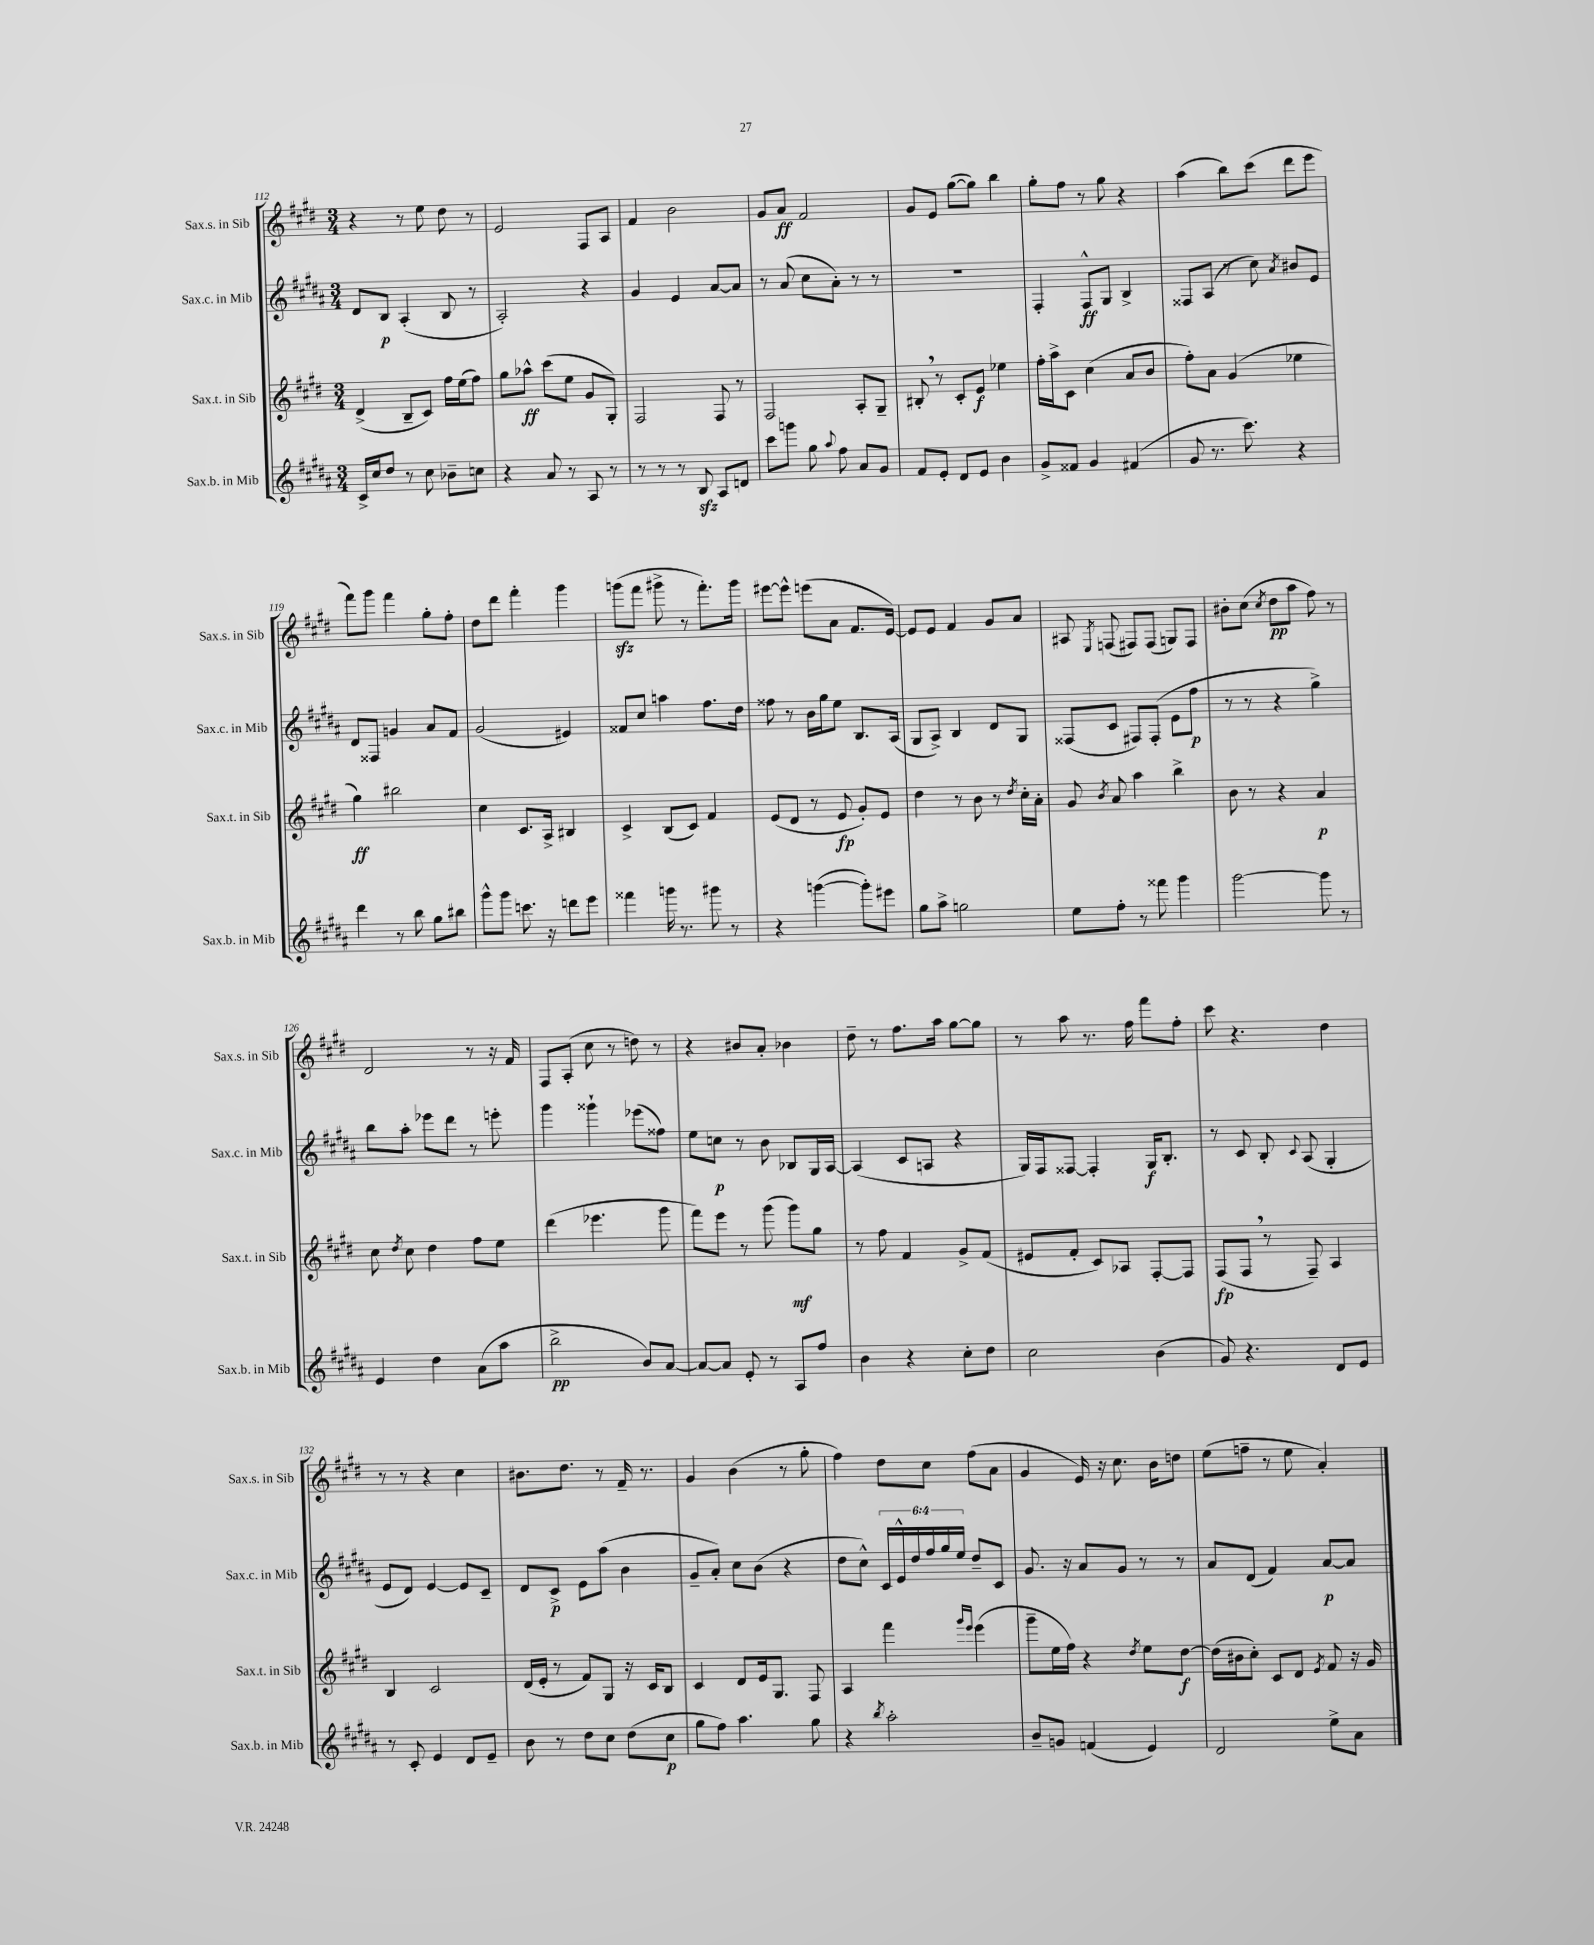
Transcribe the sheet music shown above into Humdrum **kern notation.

**kern	**dynam	**kern	**dynam	**kern	**dynam	**kern	**dynam
*part4	*part4	*part3	*part3	*part2	*part2	*part1	*part1
*staff4	*staff4	*staff3	*staff3	*staff2	*staff2	*staff1	*staff1
*I"Sax.b. in Mib	*	*I"Sax.t. in Sib	*	*I"Sax.c. in Mib	*	*I"Sax.s. in Sib	*
*I'Sax.b. in Mib	*	*I'Sax.t. in Sib	*	*I'Sax.c. in Mib	*	*I'Sax.s. in Sib	*
*clefG2	*	*clefG2	*	*clefG2	*	*clefG2	*
*k[f#c#g#d#a#]	*	*k[f#c#g#d#]	*	*k[f#c#g#d#a#]	*	*k[f#c#g#d#]	*
*M3/4	*	*M3/4	*	*M3/4	*	*M3/4	*
=112	=112	=112	=112	=112	=112	=112	=112
16c#^/LL	.	(4d#^/	.	8d#/L	.	4r	.
16cc#/J	.	.	.	.	.	.	.
8dd#/J	.	.	.	8B/J	p	.	.
8r	.	8B~/L	.	(4A#'/	.	8r	.
8cc#\	.	8c#/J)	.	.	.	8ee\	.
8b-X~\L	.	16ff#\LL	.	8B/	.	8dd#\	.
.	.	(16ee\J	.	.	.	.	.
8ccn\J	.	8ff#\J)	.	8r	.	8r	.
=113	=113	=113	=113	=113	=113	=113	=113
4r	.	8gg#\L	.	2A#'/)	.	2e/	.
.	.	8aa-X^^\J	ff	.	.	.	.
8a#/	.	(8ccc#\L	.	.	.	.	.
8r	.	8ee\J	.	.	.	.	.
8A#/	.	8g#/L	.	4r	.	8F#/L	.
8r	.	8G#'/J)	.	.	.	8A/J	.
=114	=114	=114	=114	=114	=114	=114	=114
8r	.	2F#/	.	4g#/	.	4f#/	.
8r	.	.	.	.	.	.	.
8r	.	.	.	4e/	.	2b\	.
8Bzz/	.	.	.	.	.	.	.
8A#/L	.	8F#/	.	[8a#/L	.	.	.
8dn/J	.	8r	.	8a#/J]	.	.	.
=115	=115	=115	=115	=115	=115	=115	=115
8ccc#\L	.	2F#/	.	8r	.	8g#/L	.
8gggn\J	.	.	.	(8a#/	.	8a/J	ff
8gg#\	.	.	.	8cc#\L	.	2f#/	.
8qqaa#/	.	.	.	.	.	.	.
8ff#\	.	.	.	8a#'\J)	.	.	.
8a#/L	.	8A'/L	.	8r	.	.	.
8g#/J	.	8G#~/J	.	8r	.	.	.
=116	=116	=116	=116	=116	=116	=116	=116
8f#/L	.	8B#X',/	.	2.r	.	8g#/L	.
8e'/J	.	8r	.	.	.	8e/J	.
8d#/L	.	8c#'/L	.	.	.	([8gg#\L	.
8e/J	.	8e/J	f	.	.	8gg#\J])	.
4b\	.	4ee-X\	.	.	.	4bb\	.
=117	=117	=117	=117	=117	=117	=117	=117
8g#^/L	.	16ff#'\LL	.	4F#'/	.	8gg#'\L	.
.	.	16aa^\J	.	.	.	.	.
8f##X/J	.	8c#\J	.	.	.	8ff#\J	.
4g#/	.	(4cc#\	.	8F#^^/L	ff	8r	.
.	.	.	.	8G#/J	.	8gg#\	.
(4f#X/	.	8a/L	.	4B^/	.	4r	.
.	.	8b/J	.	.	.	.	.
=118	=118	=118	=118	=118	=118	=118	=118
8g#/	.	8ff#'\L)	.	8F##X/L	.	(4aa\	.
8.r	.	8a\J	.	(8A#/J	.	.	.
.	.	(4g#/	.	8r	.	8bb\L)	.
8.ccc#\)	.	.	.	.	.	.	.
.	.	.	.	8cc#\)	.	(8ccc#\J	.
.	.	.	.	8qa#/	.	.	.
4r	.	4ee-X\	.	8b#X/L	.	8ddd#\L	.
.	.	.	.	8e/J	.	8eee\J	.
!!LO:LB:g=z
=119	=119	=119	=119	=119	=119	=119	=119
4ddd#\	.	4gg#\)	ff	8d#/L	.	8fff#\L)	.
.	.	.	.	8F##X/J	.	8ggg#\J	.
8r	.	2bb#X\	.	4gn/	.	4fff#\	.
8bb\	.	.	.	.	.	.	.
8gg#\L	.	.	.	8a#/L	.	8gg#'\L	.
8bb#X\J	.	.	.	8f#/J	.	8ff#'\J	.
=120	=120	=120	=120	=120	=120	=120	=120
8ggg#^^\L	.	4cc#\	.	(2g#/	.	8dd#\L	.
8ggg#\J	.	.	.	.	.	8ddd#\J	.
8.cccn\	.	8.c#/L	.	.	.	4fff#'\	.
16r	.	16A^/Jk	.	.	.	.	.
8dddn\L	.	4B#X/	.	4e#X/)	.	4ggg#\	.
8eee\J	.	.	.	.	.	.	.
=121	=121	=121	=121	=121	=121	=121	=121
4fff##X\	.	4c#^/	.	8f##X/L	.	(8gggnzz\L	.
.	.	.	.	8cc#/J	.	8fff#\J	.
16gggn\	.	(8B/L	.	4aan\	.	8ggg#X^\	.
8.r	.	.	.	.	.	.	.
.	.	8c#/J)	.	.	.	8r	.
8ggg#X\	.	4f#/	.	8.ff#\L	.	8.fff#'\L)	.
8r	.	.	.	.	.	.	.
.	.	.	.	16dd#\Jk	.	16ggg#\Jk	.
=122	=122	=122	=122	=122	=122	=122	=122
4r	.	(8e/L	.	8ff##X\	.	[8eee#X\L	.
.	.	8d#/J	.	8r	.	8eee#^^\J]	.
([4gggn\	.	8r	.	16b\LL	.	(8eeen\L	.
.	.	.	.	16gg#\J	.	.	.
.	.	8e/	fp	8ee\J	.	8a\J	.
8ggg'\L])	.	8g#'/L)	.	8.B/L	.	8.f#/L	.
8eee#X\J	.	8e/J	.	.	.	.	.
.	.	.	.	(16A#/Jk	.	[16e/Jk)	.
=123	=123	=123	=123	=123	=123	=123	=123
8gg#\L	.	4dd#\	.	8G#/L	.	8e/L]	.
8aa#^\J	.	.	.	8A#^/J)	.	8e/J	.
2ggn\	.	8r	.	4B/	.	4f#/	.
.	.	8b\	.	.	.	.	.
.	.	8r	.	8d#/L	.	8g#/L	.
.	.	8qdd#/	.	.	.	.	.
.	.	16cc#'\LL	.	8G#/J	.	8a/J	.
.	.	16a'\JJ	.	.	.	.	.
=124	=124	=124	=124	=124	=124	=124	=124
8ee\L	.	8g#/	.	(8F##X/L	.	8A#X/	.
.	.	8qb/	.	.	.	8qE/	.
8ff#'\J	.	8a/	.	8c#/J	.	(8Fn/	.
8r	.	4aa\	.	8F#X/L)	.	8F#X/L)	.
8fff##X\	.	.	.	(8F#'/J	.	(8F#/J	.
4ggg#\	.	4bb^\	.	8e\L	.	8Gn/L)	.
.	.	.	.	8ff#\J	p	8F#/J	.
=125	=125	=125	=125	=125	=125	=125	=125
[2ggg#\	.	8b\	.	8r	.	8b#X'\L	.
.	.	8r	.	8r	.	(8cc#\J	.
.	.	.	.	.	.	8qcc#/	.
.	.	4r	.	4r	.	8dd#\L	pp
.	.	.	.	.	.	8aa\J	.
8ggg#\]	.	4a/	p	4gg#^\)	.	8ff#\)	.
8r	.	.	.	.	.	8r	.
!!LO:LB:g=z
=126	=126	=126	=126	=126	=126	=126	=126
4e/	.	8cc#\	.	8bb\L	.	2d#/	.
.	.	8qdd#/	.	.	.	.	.
.	.	8cc#\	.	8aa#'\J	.	.	.
4dd#\	.	4dd#\	.	8eee-X\L	.	.	.
.	.	.	.	8ddd#\J	.	.	.
(8a#\L	.	8ff#\L	.	8r	.	8r	.
8aa#\J	.	8ee\J	.	8eeen'\	.	16r	.
.	.	.	.	.	.	16f#/	.
=127	=127	=127	=127	=127	=127	=127	=127
2bb^\	pp	(4ddd#\	.	4ggg#\	.	8F#/L	.
.	.	.	.	.	.	(8A'/J	.
.	.	4.eee-X\	.	4ggg##X`\	.	8cc#\	.
.	.	.	.	.	.	8r	.
8b/L)	.	.	.	(8eee-X\L	.	8ddn\)	.
[8a#/J	.	8ggg#\	.	8ff##X\J)	.	8r	.
=128	=128	=128	=128	=128	=128	=128	=128
8a#/L_	.	8fff#\L)	.	8ee\L	.	4r	.
8a#/J]	.	8eee\J	.	8ccn\J	p	.	.
8e'/	.	8r	.	8r	.	8b#X/L	.
8r	.	(8ggg#\	.	8b\	.	8a'/J	.
8A#/L	.	8ggg#\L)	mf	8B-X/L	.	4b-X\	.
8ff#/J	.	8gg#\J	.	16G#/L	.	.	.
.	.	.	.	[16A#/JJ	.	.	.
=129	=129	=129	=129	=129	=129	=129	=129
4b\	.	8r	.	(4A#/]	.	8dd#~\	.
.	.	8ff#\	.	.	.	8r	.
4r	.	4f#/	.	8c#/L	.	8.ff#\L	.
.	.	.	.	8An/J	.	.	.
.	.	.	.	.	.	16aa\Jk	.
8cc#'\L	.	8g#^/L	.	4r	.	[8gg#\L	.
8dd#\J	.	(8f#/J	.	.	.	8gg#\J]	.
=130	=130	=130	=130	=130	=130	=130	=130
2cc#\	.	8e#X/L	.	16G#/LL)	.	8r	.
.	.	.	.	16F#/J	.	.	.
.	.	8f#'/J	.	[8F##X/J	.	8aa\	.
.	.	8c#/L)	.	4F##'/]	.	8.r	.
.	.	8A-X/J	.	.	.	.	.
.	.	.	.	.	.	16ff#\	.
(4b\	.	[8F#'/L	.	16G#/KL	f	8fff#\L	.
.	.	.	.	8.B'/J	.	.	.
.	.	8F#/J]	.	.	.	8ff#'\J	.
=131	=131	=131	=131	=131	=131	=131	=131
8g#/)	.	(8F#/L	fp	8r	.	8ccc#\	.
4.r	.	8F#,/J	.	8c#/	.	4.r	.
.	.	8r	.	8B'/	.	.	.
.	.	.	.	8qqc#/	.	.	.
.	.	8F#~/)	.	(8A#/	.	.	.
8d#/L	.	4A/	.	4G#'/	.	4dd#\	.
8e/J	.	.	.	.	.	.	.
!!LO:LB:g=z
=132	=132	=132	=132	=132	=132	=132	=132
8r	.	4B/	.	8e/L	.	8r	.
8c#'/	.	.	.	8d#/J)	.	8r	.
4e/	.	2c#/	.	[4e/	.	4r	.
8d#/L	.	.	.	8e/L]	.	4cc#\	.
8e~/J	.	.	.	8c#~/J	.	.	.
=133	=133	=133	=133	=133	=133	=133	=133
8b\	.	(16d#/LL	.	8d#/L	.	8.b#X\L	.
.	.	16e'/JJ	.	.	.	.	.
8r	.	8r	.	8c#^/J	p	.	.
.	.	.	.	.	.	8.dd#\J	.
8dd#\L	.	8f#/L)	.	8e\L	.	.	.
8cc#\J	.	8G#/J	.	(8aa#\J	.	8r	.
(8dd#\L	.	16r	.	4b\	.	16f#~/	.
.	.	16c#/KL	.	.	.	8.r	.
8cc#\J	p	8B/J	.	.	.	.	.
=134	=134	=134	=134	=134	=134	=134	=134
8gg#\L	.	4c#/	.	8g#~/L	.	4g#/	.
8ff#\J)	.	.	.	8a#'/J)	.	.	.
4.aa#\	.	8d#/L	.	8cc#\L	.	(4b\	.
.	.	16e/k	.	(8b\J	.	.	.
.	.	8.G#/J	.	.	.	.	.
.	.	.	.	4r	.	8r	.
8gg#\	.	8F#/	.	.	.	8gg#'\	.
=135	=135	=135	=135	=135	=135	=135	=135
4r	.	4A/	.	8dd#\L	.	4ff#\)	.
.	.	.	.	8cc#^^\J)	.	.	.
8qbb/	.	.	.	.	.	.	.
2aa#'\	.	4fff#\	.	24c#/LL	.	8dd#\L	.
.	.	.	.	24e^^/	.	.	.
.	.	.	.	24dd#/	.	.	.
.	.	.	.	24ff#/	.	8cc#\J	.
.	.	.	.	24gg#/	.	.	.
.	.	.	.	24ee/JJ	.	.	.
.	.	16qqggg#/LL	.	.	.	.	.
.	.	16qqeee/JJ	.	.	.	.	.
.	.	(4eee\	.	8dd#~/L	.	(8ff#\L	.
.	.	.	.	8c#/J	.	8a\J	.
=136	=136	=136	=136	=136	=136	=136	=136
8b~/L	.	8ggg#~\L	.	8.g#/	.	4g#/	.
8gn/J	.	16ee\L	.	.	.	.	.
.	.	16ff#\JJ)	.	16r	.	.	.
(4fn/	.	4r	.	8a#/L	.	16e/)	.
.	.	.	.	.	.	16r	.
.	.	.	.	8g#/J	.	8.cc#\	.
.	.	8qdd#/	.	.	.	.	.
4e/)	.	8ee\L	.	8r	.	.	.
.	.	.	.	.	.	16b\KL	.
.	.	[8dd#\J	f	8r	.	8ddn\J	.
=137	=137	=137	=137	=137	=137	=137	=137
2d#/	.	(16dd#\LL]	.	8a#/L	.	(8ee\L	.
.	.	16b#X\J	.	.	.	.	.
.	.	8cc#'\J)	.	(8d#/J	.	8ffn~\J	.
.	.	8c#/L	.	4f#/)	.	8r	.
.	.	8d#/J	.	.	.	8ee\	.
.	.	8qe/	.	.	.	.	.
8ee^\L	.	8f#/	.	[8a#/L	p	4a'/)	.
8a#\J	.	16r	.	8a#/J]	.	.	.
.	.	16g#/	.	.	.	.	.
==	==	==	==	==	==	==	==
*-	*-	*-	*-	*-	*-	*-	*-
